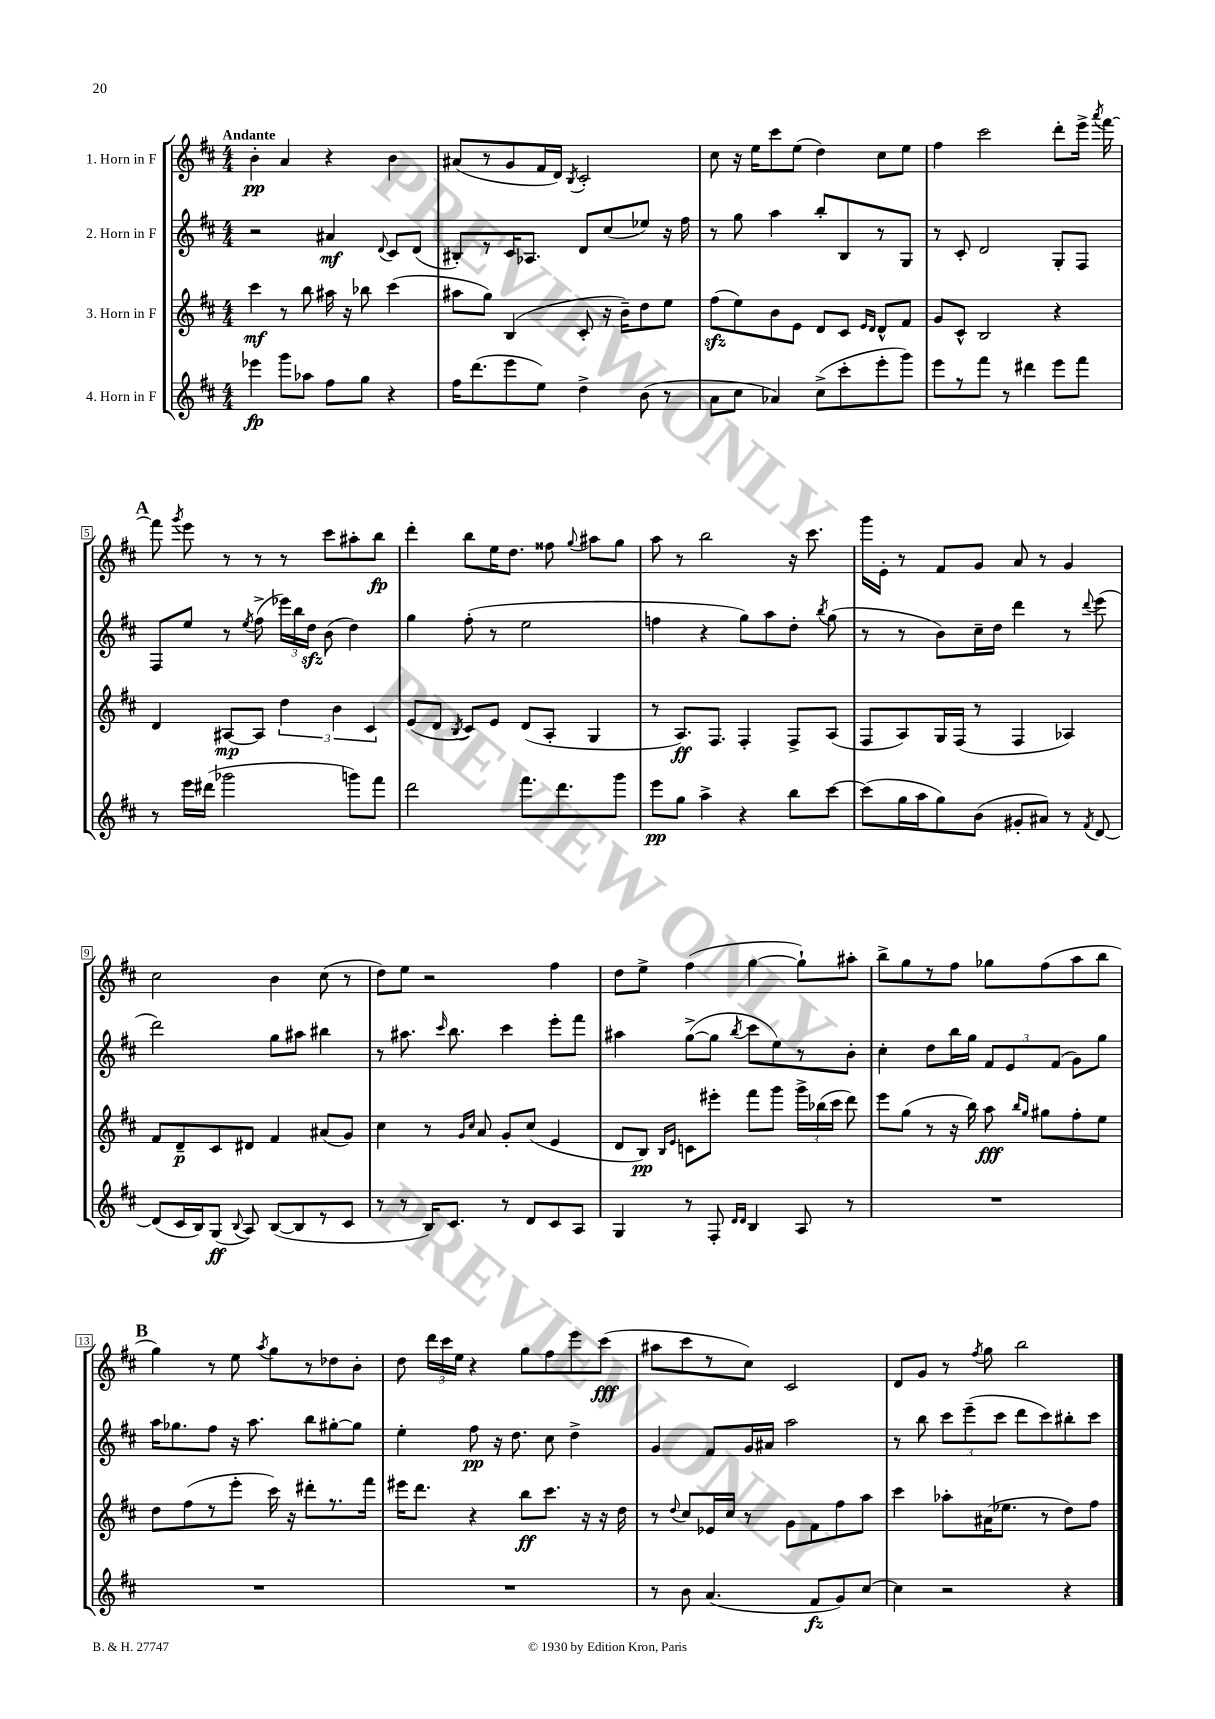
<<
\new StaffGroup <<
\new Staff = "s0" \with { instrumentName = "1. Horn in F" } {
    \clef treble \key d \major \numericTimeSignature \time 4/4 \tempo "Andante"
    \autoBeamOff b'4-.\pp a'4 r4 b'4 |
    ais'8[( r8 g'8 fis'16 d'16]) \acciaccatura { b8 } cis'2-. |
    cis''8 r16 e''16[ cis'''8 e''8]( d''4) cis''8[ e''8] |
    fis''4 cis'''2 d'''8[-. e'''16]-> \acciaccatura { a'''8 } fis'''16~ |
    \mark \markup { \bold "A" } fis'''8 \acciaccatura { g'''8 } e'''8 r8 r8 r8 cis'''8[ ais''8-. b''8]\fp |
    d'''4-. b''8[ e''16 d''8.] fisis''8 \appoggiatura { g''8 } ais''8[ g''8] |
    a''8 r8 b''2 r16 cis'''8. |
    g'''16[ e'16]-. r8 fis'8[ g'8] a'8 r8 g'4 |
    cis''2 b'4 cis''8( r8 |
    d''8[) e''8] r2 fis''4 |
    d''8[ e''8]-> fis''4( g''4~ g''8[-!) ais''8]-. |
    b''8[-> g''8 r8 fis''8] ges''8[ fis''8( a''8 b''8] |
    \mark \markup { \bold "B" } g''4) r8 e''8 \acciaccatura { a''8 } g''8[ r8 des''8 b'8]-. |
    d''8 \tuplet 3/2 { d'''16[ cis'''16 e''16] } r4 g''8[ fis''8 e'''8 cis'''8]\fff( |
    ais''8[ cis'''8 r8 cis''8]) cis'2 |
    d'8[ g'8] r8 \acciaccatura { fis''8 } g''8 b''2 \bar "|." |
}
\new Staff = "s1" \with { instrumentName = "2. Horn in F" } {
    \clef treble \key d \major \numericTimeSignature \time 4/4
    \autoBeamOff r2 ais'4\mf \appoggiatura { d'8 } cis'8[ d'8]( |
    bis8[-.) r8 cis'16 aes8.] d'8[ cis''8( ees''8]) r16 fis''16 |
    r8 g''8 a''4 b''8[-. b8 r8 g8] |
    r8 cis'8-. d'2 g8[-. fis8] |
    \mark \markup { \bold "A" } fis8[ e''8] r8 \acciaccatura { e''8 } fis''8->( \tuplet 3/2 { ees'''16[) b''16 d''16]\sfz } b'8( d''4) |
    g''4 fis''8-.( r8 e''2 |
    f''4 r4 g''8[) a''8 d''8]-. \acciaccatura { b''8 } g''8( |
    r8 r8 b'8[) cis''16-- d''16] d'''4 r8 \appoggiatura { d'''8 } e'''8( |
    d'''2) g''8[ ais''8] bis''4 |
    r8 ais''8. \grace { cis'''16 } b''8. cis'''4 e'''8[-. fis'''8] |
    ais''4 g''8[~->( g''8] \acciaccatura { b''8 } cis'''8[ e''8) r8 b'8]-. |
    cis''4-. d''8[ b''16 g''16] \tuplet 3/2 { fis'8[ e'8 fis'8]( } g'8[) g''8] |
    \mark \markup { \bold "B" } a''16[ ges''8. fis''8] r16 a''8. b''8[ gis''8~-. gis''8] |
    e''4-. fis''8\pp r16 d''8. cis''8 d''4-> |
    g'4 fis'8[ g'16 ais'16] a''2 |
    r8 b''8 \tuplet 3/2 { cis'''8[ e'''8--( cis'''8] } d'''8[ cis'''8) bis''8-. cis'''8] \bar "|." |
}
\new Staff = "s2" \with { instrumentName = "3. Horn in F" } {
    \clef treble \key d \major \numericTimeSignature \time 4/4
    \autoBeamOff cis'''4\mf r8 b''8 ais''16 r16 bes''8 cis'''4( |
    ais''8[ g''8]) b4( cis'8-. r16 b'16[--) d''8 e''8] |
    fis''8[\sfz( e''8) b'8 e'8] d'8[ cis'8] \grace { e'16[ d'16] } d'8[-^ fis'8] |
    g'8[ cis'8]-^ b2 r4 |
    \mark \markup { \bold "A" } d'4 ais8[~\mp ais8] \tuplet 3/2 { d''4 b'4 cis'4 } |
    e'8[( d'8] \acciaccatura { b8 } cis'8[) e'8] d'8[( a8]-. g4 |
    r8 a8.[\ff) fis8.] fis4-. fis8[-> a8]( |
    fis8[ a8) g16 fis16]( r8 fis4 aes4) |
    fis'8[ d'8--\p cis'8 dis'8] fis'4 ais'8[( g'8]) |
    cis''4 r8 \grace { g'16[ cis''16] } a'8 g'8[-. cis''8]( e'4 |
    d'8[ b8]\pp) \grace { b16[ e'16] } c'8[ eis'''8]-. fis'''8[ g'''8] \tuplet 3/2 { g'''16[-> bes''16( cis'''16] } d'''8) |
    e'''8[ g''8]( r8 r16 b''16) a''8\fff \grace { b''16[ g''16] } gis''8[ fis''8-. e''8] |
    \mark \markup { \bold "B" } d''8[ fis''8( r8 e'''8]-. cis'''16) r16 dis'''8[-. r8. fis'''16] |
    eis'''16[ d'''8.] r4 b''8[\ff cis'''8.] r16 r16 d''16 |
    r8 \appoggiatura { d''8 } cis''8[ ees'16 cis''16] r8 g'8[ fis'8 fis''8 a''8] |
    cis'''4 aes''8[-. ais'16( ees''8.] r8 d''8[) fis''8] \bar "|." |
}
\new Staff = "s3" \with { instrumentName = "4. Horn in F" } {
    \clef treble \key d \major \numericTimeSignature \time 4/4
    \autoBeamOff ees'''4\fp g'''8[ aes''8] fis''8[ g''8] r4 |
    fis''16[ d'''8.( e'''8 e''8]) d''4-> b'8( r8 |
    a'8[ cis''8] aes'4) cis''8[->( cis'''8-. e'''8-. g'''8]) |
    e'''8[ r8 fis'''8] r8 dis'''4 e'''8[ fis'''8] |
    \mark \markup { \bold "A" } r8 e'''16[ dis'''16]( ges'''2 g'''8[) fis'''8] |
    d'''2 fis'''8.[ d'''8. g'''8] |
    e'''8[\pp g''8] a''4-> r4 b''8[ cis'''8]~ |
    cis'''8[( g''16 a''16 g''8) b'8]( gis'8[-. ais'8]) r8 \acciaccatura { fis'8 } d'8~ |
    d'8[( cis'16 b16) g8]\ff( \appoggiatura { b8 } a8) b8[~( b8 r8 cis'8] |
    r8 r8 b16[) cis'8.] r8 d'8[ cis'8 a8] |
    g4 r8 fis8-. \grace { d'16[ d'16] } b4 a8 r8 |
    R1 |
    \mark \markup { \bold "B" } R1 |
    R1 |
    r8 b'8 a'4.( fis'8[\fz g'8) cis''8]~ |
    cis''4 r2 r4 \bar "|." |
}
>>
>>
\layout { \context { \Score \override BarNumber.stencil = #(make-stencil-boxer 0.1 0.3 ly:text-interface::print) } }
